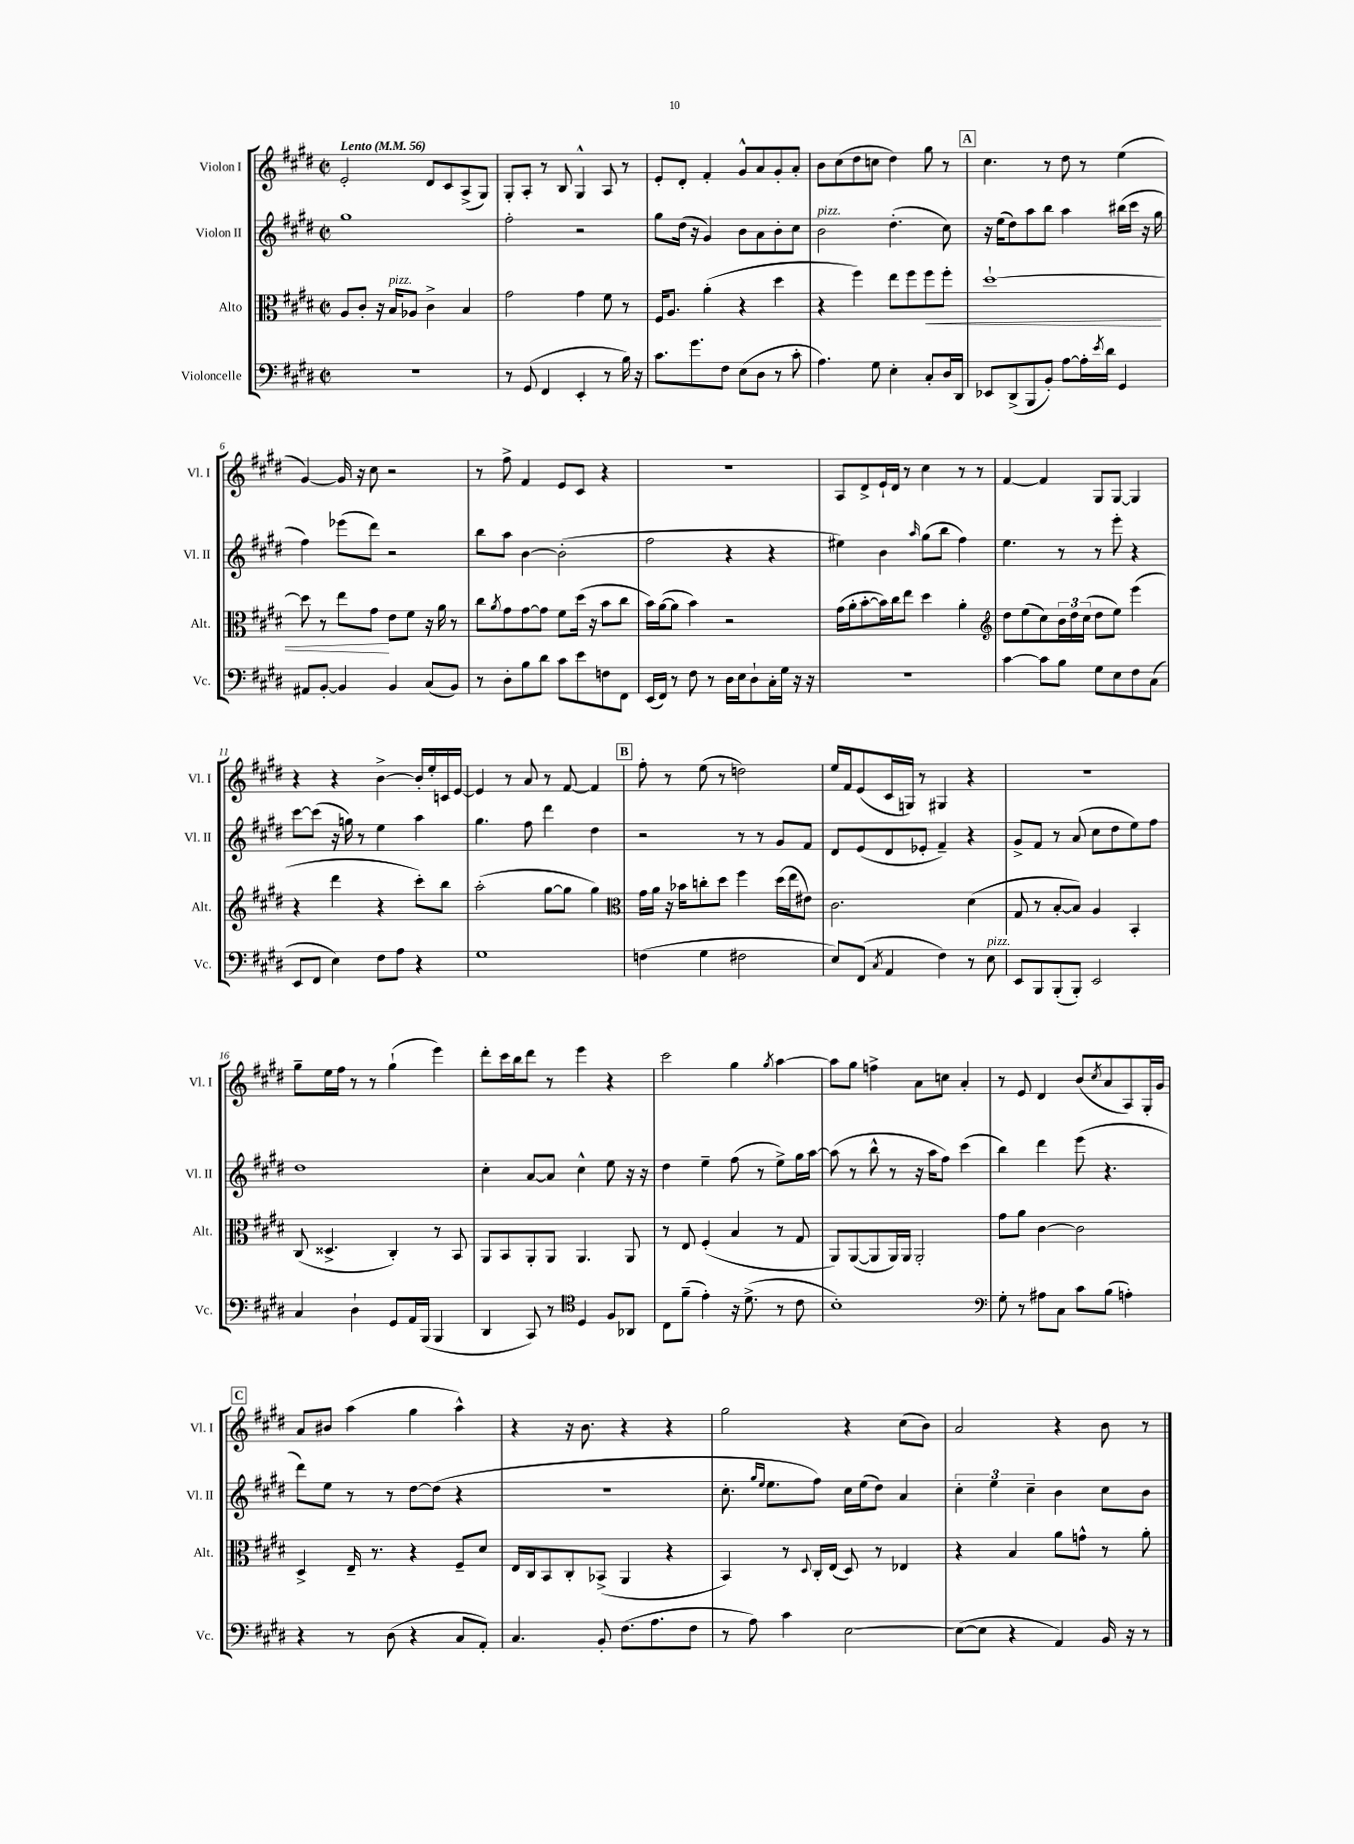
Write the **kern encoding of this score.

**kern	**kern	**dynam	**kern	**kern
*part4	*part3	*part3	*part2	*part1
*staff4	*staff3	*staff3	*staff2	*staff1
*I"Violoncelle	*I"Alto	*	*I"Violon II	*I"Violon I
*I'Vc.	*I'Alt.	*	*I'Vl. II	*I'Vl. I
*clefF4	*clefC3	*	*clefG2	*clefG2
*k[f#c#g#d#]	*k[f#c#g#d#]	*	*k[f#c#g#d#]	*k[f#c#g#d#]
*M2/2	*M2/2	*	*M2/2	*M2/2
*met(c|)	*met(c|)	*	*met(c|)	*met(c|)
*MM56	*MM56	*	*MM56	*MM56
=1	=1	=1	=1	=1
!	!	!	!	!LO:TX:a:B:t=Lento
1r	8A/L	.	1gg#	2e'/
.	8c#'/J	.	.	.
.	16r	.	.	.
!	!LO:TX:a:i:t=pizz.	!	!	!
.	16B/KL	.	.	.
.	8A-X/J	.	.	.
.	4c#^\	.	.	8d#/L
.	.	.	.	8c#/
.	4B/	.	.	(8A^/
.	.	.	.	8G#/J)
=2	=2	=2	=2	=2
8r	2g#\	.	2ff#'\	8G#'/L
(8GG#/	.	.	.	8A'/J
4FF#/	.	.	.	8r
.	.	.	.	8B/
4EE'/	4g#\	.	2r	4G#^^/
8r	8f#\	.	.	8A/
16B\)	8r	.	.	8r
16r	.	.	.	.
=3	=3	=3	=3	=3
8.c#\L	16F#/KL	.	8gg#\L	8e'/L
.	8.A/J	.	.	.
.	.	.	(16dd#\Jk	8d#'/J
8.g#\	.	.	16r	.
.	(4a'\	.	4g#/)	4f#'/
8F#\J	.	.	.	.
(8E\L	4r	.	8b\L	8g#^^/L
8D#\J	.	.	8a\	8a/
8r	4dd#\	.	8b'\	8g#'/
8c#'\	.	.	8cc#\J	8a'/J
=4	=4	=4	=4	=4
!	!	!	!LO:TX:a:i:t=pizz.	!
4.A\)	4r	.	2b\	8b\L
.	.	.	.	(8cc#\
.	4ff#\)	.	.	8dd#\
8G#\	.	.	.	8ccn\J
4E'\	8ee\L	.	(4.dd#'\	4dd#\)
.	8ff#\	.	.	.
!	!	!LO:HP:b	!	!
8C#'/L	8ff#\	<	.	8gg#\
16D#/L	8ff#'\J	.	8cc#\)	8r
16DD#/JJ	.	.	.	.
!!LO:REH:place=s1:t=A
=5	=5	=5	=5	=5
8EE-X/L	[1dd#`	.	16r	4.cc#\
.	.	.	(16ee\KL	.
(8DD#^/	.	.	8dd#\)	.
8BBB/	.	.	8aa\	.
8BB'/J)	.	.	8bb\J	8r
[8A\L	.	.	4aa\	8dd#\
16A'\L]	.	.	.	8r
8qe/	.	.	.	.
16d#\JJ	.	.	.	.
4GG#/	.	.	(16bb#X\LL	(4ee\
.	.	.	16ccc#\JJ	.
.	.	.	16r	.
.	.	.	16gg#\	.
!!LO:LB:g=z
=6	=6	=6	=6	=6
8AA#X/L	8dd#\]	.	4ff#\)	[4g#/)
[8BB'/J	8r	.	.	.
4BB/]	8ee\L	.	(8eee-X\L	16g#/]
.	.	.	.	16r
.	8g#\J	.	8ddd#\J)	8cc#\
4BB/	8e\L	[	2r	2r
.	8f#\J	.	.	.
(8C#/L	16r	.	.	.
.	16a\	.	.	.
8BB/J)	8r	.	.	.
=7	=7	=7	=7	=7
8r	8cc#\L	.	8bb\L	8r
.	8qa/	.	.	.
8D#'\L	8g#\	.	8aa\J	8ff#^\
8B\	[8g#\	.	[4b\	4f#/
8d#\J	8g#\J]	.	.	.
8c#\L	8f#\L	.	(2b'\]	8e/L
8e\	(16dd#\Jk	.	.	8c#/J
.	16r	.	.	.
8Fn\	8b\L	.	.	4r
8FF#\J	8cc#\J	.	.	.
=8	=8	=8	=8	=8
(16EE/LL	16b\LL)	.	2ff#\	1r
16FF#/JJ)	([16a\J	.	.	.
8r	8a\J]	.	.	.
8F#\	4b\)	.	.	.
8r	.	.	.	.
16D#\LL	2r	.	4r	.
16E\J	.	.	.	.
8D#`\	.	.	.	.
16C#'\L	.	.	4r	.
16G#\JJ	.	.	.	.
16r	.	.	.	.
16r	.	.	.	.
=9	=9	=9	=9	=9
1r	(16g#\LL	.	4ee#X\)	8A/L
.	16a'\J	.	.	.
.	[8b'\	.	.	8d#^/
.	16b\L])	.	4b\	16e`/L
.	16cc#\J	.	.	16d#/JJ
.	8ee\J	.	.	8r
.	.	.	16qqaa/	.
.	4dd#\	.	(8gg#\L	4cc#\
.	.	.	8bb\J	.
.	4a'\	.	4ff#\)	8r
.	.	.	.	8r
=10	=10	=10	=10	=10
*	*clefG2	*	*	*
[4c#\	8dd#\L	.	4.ee\	[4f#/
.	(8ee\	.	.	.
8c#\L]	8cc#\)	.	.	4f#/]
8B\J	24b\L	.	8r	.
.	24dd#\	.	.	.
.	(24cc#\JJ	.	.	.
8G#\L	8dd#\L	.	8r	8G#/L
8E\	8ee\J)	.	8eee'\	[8G#/J
8F#\	(4eee\	.	4r	4G#/]
(8C#\J	.	.	.	.
!!LO:LB:g=z
=11	=11	=11	=11	=11
8EE/L	4r	.	[8ccc#\L	4r
8FF#/J	.	.	(8ccc#\J]	.
4E\)	4ddd#\	.	16r	4r
.	.	.	16ggn\)	.
.	.	.	8r	.
8F#\L	4r	.	4ee\	[4b^\
8A\J	.	.	.	.
4r	8ccc#'\L)	.	4aa\	16b'/LL]
.	.	.	.	16ee'/
.	8bb\J	.	.	16cn/
.	.	.	.	[16e/JJ
=12	=12	=12	=12	=12
1G#	(2aa'\	.	4.gg#\	4e/]
.	.	.	.	8r
.	.	.	8ff#\	8a/
.	[8gg#\L	.	4ddd#\	8r
.	8gg#\J]	.	.	[8f#/
.	4gg#\)	.	4dd#\	4f#/]
!!LO:REH:place=s1:t=B
=13	=13	=13	=13	=13
*	*clefC3	*	*	*
(4Fn\	16g#\LL	.	2r	8ff#'\
.	16a\JJ	.	.	.
.	16r	.	.	8r
.	16b-X\KL	.	.	.
4G#\	8ccn'\	.	.	(8ee\
.	8dd#\J	.	.	8r
2F#X\	4ff#\	.	8r	2ddn\)
.	.	.	8r	.
.	(16dd#\LL	.	8g#/L	.
.	16ee\J	.	.	.
.	8e#X\J)	.	8f#/J	.
=14	=14	=14	=14	=14
8E/L)	2.c#\	.	8d#/L	16ee/LL
.	.	.	.	16f#/J
(8FF#/J	.	.	(8e/	(8e/
8qC#/	.	.	.	.
4AA/	.	.	8d#/	16c#/L
.	.	.	.	16Gn/JJ)
.	.	.	8e-X'/J	8r
4F#\)	.	.	4f#~/)	4G#X/
8r	(4d#\	.	4r	4r
!LO:TX:a:i:t=pizz.	!	!	!	!
8E\	.	.	.	.
=15	=15	=15	=15	=15
8EE/L	8G#/	.	8g#^/L	1r
8BBB/	8r	.	8f#/J	.
(8BBB'/	[8B'/L	.	8r	.
8BBB'/J)	8B/J])	.	(8a/	.
2EE/	4A/	.	8cc#\L	.
.	.	.	8dd#\	.
.	4BB'/	.	8ee\)	.
.	.	.	8ff#\J	.
!!LO:LB:g=z
=16	=16	=16	=16	=16
4C#/	(8C#/	.	1dd#	8gg#~\L
.	4.D##X^/	.	.	16ee\L
.	.	.	.	16ff#\JJ
4D#`\	.	.	.	8r
.	.	.	.	8r
8GG#/L	4C#'/)	.	.	(4gg#`\
16AA/L	.	.	.	.
(16BBB/JJ	.	.	.	.
4BBB/	8r	.	.	4eee\)
.	8BB/	.	.	.
=17	=17	=17	=17	=17
4DD#/	8AA/L	.	4cc#'\	8ddd#'\L
.	8BB/	.	.	16ccc#\L
.	.	.	.	16bb\J
8CC#/)	8AA'/	.	[8a/L	8ddd#\J
8r	8AA/J	.	8a/J]	8r
*clefC4	*	*	*	*
4D#/	4.AA/	.	4cc#^^\	4eee\
8F#/L	.	.	8ee\	4r
8AA-X/J	8AA/	.	16r	.
.	.	.	16r	.
=18	=18	=18	=18	=18
8C#\L	8r	.	4dd#\	2ccc#\
(8f#~\J	8E/	.	.	.
4e'\)	(4F#'/	.	4ee~\	.
16r	4B/	.	(8ff#\	4gg#\
(8.d#^\	.	.	.	.
.	.	.	8r	.
.	.	.	.	8qgg#/
8r	8r	.	8ee^\L)	[4aa\
8c#\	8G#/	.	16gg#\L	.
.	.	.	[16aa\JJ	.
=19	=19	=19	=19	=19
1B')	8AA/L)	.	(8aa\]	8aa\L]
.	([8AA/	.	8r	8gg#\J
.	8AA/]	.	8bb^^\	4ffn^\
.	16AA/L)	.	8r	.
.	16AA/JJ	.	.	.
.	2AA'/	.	16r	8a\L
.	.	.	16aa\KL	.
.	.	.	8ff#\J)	8ccn\J
.	.	.	(4ccc#\	4a'/
=20	=20	=20	=20	=20
*clefF4	*	*	*	*
8G#'\	8g#\L	.	4bb\)	8r
8r	8a\J	.	.	8e/
8A#X\L	[4c#\	.	4ddd#\	4d#/
8C#\J	.	.	.	.
8c#\L	2c#\]	.	(8eee\	(8b/L
.	.	.	.	8qcc#/
(8B\J	.	.	4.r	8a/
4An'\)	.	.	.	8A/)
.	.	.	.	16G#'/L
.	.	.	.	16g#/JJ
!!LO:LB:g=z
!!LO:REH:place=s1:t=C
=21	=21	=21	=21	=21
4r	4D#^/	.	8ddd#\L)	8a/L
.	.	.	8ee\J	8b#X/J
8r	16E~/	.	8r	(4aa\
.	8.r	.	.	.
(8D#\	.	.	8r	.
4r	4r	.	[8dd#\L	4gg#\
.	.	.	(8dd#\J]	.
8C#/L	8F#~/L	.	4r	4aa^^\)
8AA'/J)	8d#/J	.	.	.
=22	=22	=22	=22	=22
4.C#/	16E/LL	.	1r	4r
.	16C#/J	.	.	.
.	8BB/	.	.	.
.	8C#'/	.	.	16r
.	.	.	.	8.b\
8BB'/	(8BB-X^/J	.	.	.
(8.F#\L	4AA/	.	.	4r
8.A\	.	.	.	.
.	4r	.	.	4r
8F#\J	.	.	.	.
=23	=23	=23	=23	=23
8r	4BB/)	.	8.cc#'\	2gg#\
8A\)	.	.	.	.
.	.	.	16qqgg#/LL	.
.	.	.	16qqee/JJ	.
.	.	.	8.ee\L	.
4c#\	8r	.	.	.
.	8qqD#/	.	.	.
.	16C#'/LL	.	8ff#\J)	.
.	(16E/JJ	.	.	.
[2E\	8D#/)	.	16cc#\LL	4r
.	.	.	(16ee\J	.
.	8r	.	8dd#\J)	.
.	4E-X/	.	4a/	(8cc#\L
.	.	.	.	8b\J)
=24	=24	=24	=24	=24
(8E\L_	4r	.	6cc#'\	2a/
8E\J]	.	.	.	.
.	.	.	6ee\	.
4r	4B/	.	.	.
.	.	.	6cc#~\	.
4AA/)	8a\L	.	4b\	4r
.	8gn^^\J	.	.	.
16BB/	8r	.	8cc#\L	8b\
16r	.	.	.	.
8r	8a'\	.	8b\J	8r
==	==	==	==	==
*-	*-	*-	*-	*-
